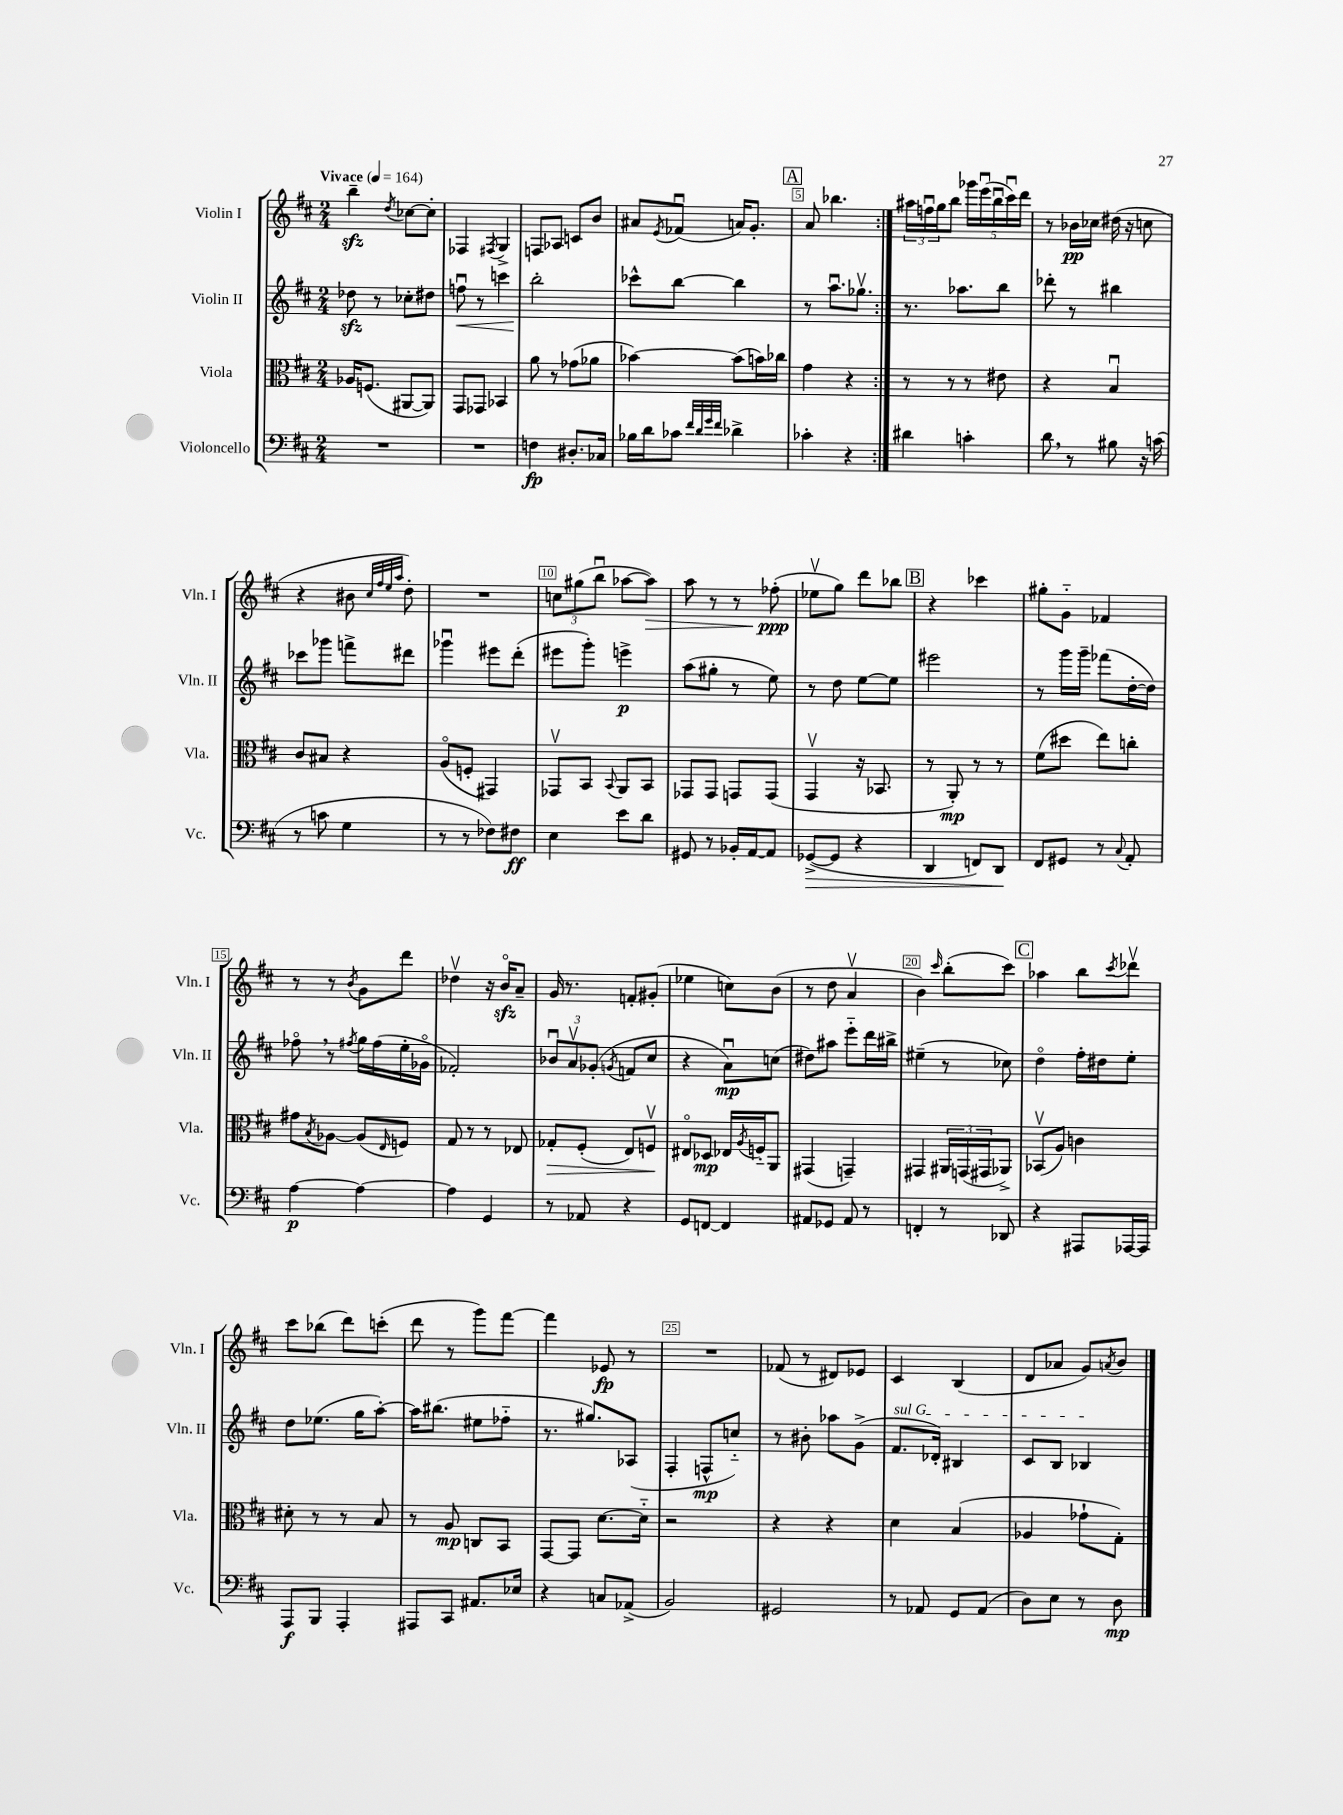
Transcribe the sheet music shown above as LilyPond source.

<<
\new StaffGroup <<
\new Staff = "s0" \with { instrumentName = "Violin I" shortInstrumentName = "Vln. I" } {
    \clef treble \key d \major \numericTimeSignature \time 2/4 \tempo "Vivace" 4 = 164
    \repeat volta 2 { b''4--\sfz \acciaccatura { d''8 } ces''8~ ces''8-. |
    fes4 \acciaccatura { fis8 } g4-> |
    f8 aes8 c'8 b'8 |
    ais'8 \acciaccatura { e'8 } fes'8\downbow( a'16) g'8.-. |
    \mark \markup { \box "A" } a'8 bes''4. | }
    \tuplet 3/2 { ais''16 f''16\downbow g''16 } b''8 \tuplet 5/4 { ges'''16 e'''16\downbow( b''16\downbow cis'''16\downbow) d'''16 } |
    r8 bes'16\pp ces''16 dis''16( r16 c''8 |
    r4 bis'8 \grace { cis''32 fis''32 e''32 a''32 } d''8-.) |
    R2 |
    \tuplet 3/2 { c''8 gis''8( b''8\downbow } aes''8~ aes''8\>) |
    a''8 r8 r8 fes''8-.\ppp\!( |
    ees''8\upbow g''8) d'''8 bes''8 |
    \mark \markup { \box "B" } r4 ces'''4 |
    gis''8-. g'8-_ fes'4 |
    r8 r8 \acciaccatura { b'8 } g'8 d'''8 |
    des''4\upbow r16 b'16\flageolet\sfz a'8-- |
    g'16 r8. f'8-. gis'8-.( |
    ees''4 c''8) b'8( |
    r8 d''8 a'4\upbow |
    b'4) \grace { cis'''16 } b''8-.( cis'''8) |
    \mark \markup { \box "C" } aes''4 b''8 \acciaccatura { cis'''8 } des'''8\upbow |
    cis'''8 bes''8( d'''8) c'''8-.( |
    d'''8 r8 g'''8) fis'''8~ |
    fis'''4 ees'8\fp r8 |
    R2 |
    fes'8( r8 dis'8) ees'8 |
    cis'4 b4( |
    d'8 aes'8 g'8) \acciaccatura { a'8 } b'8 \bar "|." |
}
\new Staff = "s1" \with { instrumentName = "Violin II" shortInstrumentName = "Vln. II" } {
    \clef treble \key d \major \numericTimeSignature \time 2/4
    \repeat volta 2 { des''8\sfz r8 ces''8-. dis''8 |
    f''8\downbow\< r8 c'''4 |
    b''2-.\! |
    ces'''8-^ b''8~ b''4 |
    \mark \markup { \box "A" } r8 a''8.\downbow ges''8.\upbow | }
    r8. aes''8. b''8 |
    des'''8-. r8 bis''4 |
    ces'''8 ges'''8 f'''8-> dis'''8 |
    ges'''4\downbow eis'''8 d'''8-.( |
    eis'''8 g'''8-.) e'''4->\p |
    a''8( gis''8-. r8 e''8) |
    r8 d''8 e''8~ e''8 |
    \mark \markup { \box "B" } eis'''2 |
    r8 g'''16 g'''16-- fes'''8( d''16~-. d''16) |
    fes''8\flageolet \breathe r8 \acciaccatura { fis''8 } g''16 fis''16( e''16-. ges'16\flageolet |
    fes'2-.) |
    \tuplet 3/2 { bes'8\downbow a'8\upbow ges'8-.( } \acciaccatura { g'8 } f'8 cis''8 |
    r4 a'8\downbow\mp) c''8( |
    dis''8) ais''8 e'''8-_ d'''16 bis''16-> |
    eis''4--( r8 ces''8) |
    \mark \markup { \box "C" } d''4\flageolet fis''16-. dis''16 e''8-. |
    d''8 ees''8.( g''16 a''8~-.) |
    a''16 bis''8.( eis''8 fes''8-_ |
    r8. gis''8.) aes8( |
    fis4-. f8-^\mp c''8-_) |
    r8 bis'8-. aes''8 g'8->( |
    \once \override TextSpanner.bound-details.left.text = \markup { \italic "sul G" } fis'8.\startTextSpan des'16-.) bis4 |
    cis'8 b8 bes4\stopTextSpan \bar "|." |
}
\new Staff = "s2" \with { instrumentName = "Viola" shortInstrumentName = "Vla." } {
    \clef alto \key d \major \numericTimeSignature \time 2/4
    \repeat volta 2 { aes16 f8.( ais,8~ ais,8) |
    g,8 ges,8 bes,4 |
    a'8 r8 ges'8( aes'8 |
    bes'4~) bes'8( b'16) ces''16 |
    \mark \markup { \box "A" } g'4 r4 | }
    r8 r8 r8 eis'8 |
    r4 b4\downbow |
    cis'8 bis8 r4 |
    a8\flageolet( f8-. gis,4) |
    ges,8\upbow b,8 \appoggiatura { b,8 } a,8 b,8 |
    ges,8 ges,8 g,8 g,8( |
    g,4\upbow r16 bes,8. |
    \mark \markup { \box "B" } r8 a,8-.\mp) r8 r8 |
    fis'8( dis''8 e''8) c''8-. |
    gis'8 \acciaccatura { b8 } aes8~ aes8( \grace { e16 } f8) |
    g8 r8 r8 ees8 |
    ges8-.\> fis8-.( e8) f8\upbow\! |
    eis8\flageolet des8\mp ees16 \acciaccatura { a8 } f16-_ a,8 |
    gis,4( g,4--) |
    gis,4 \tuplet 3/2 { ais,16 g,16( gis,16 } aes,8->) |
    \mark \markup { \box "C" } bes,8\upbow( a8) c'4 |
    dis'8-. r8 r8 b8 |
    r8 a8\mp c8 b,8 |
    g,8~ g,8 d'8.~ d'16-_ |
    r2 |
    r4 r4 |
    d'4 b4( |
    aes4 ges'8-! g8-.) \bar "|." |
}
\new Staff = "s3" \with { instrumentName = "Violoncello" shortInstrumentName = "Vc." } {
    \clef bass \key d \major \numericTimeSignature \time 2/4
    \repeat volta 2 { R2 |
    R2 |
    f4\fp dis8.-. ces16 |
    bes16 d'16 ces'8 \grace { fis'32 d'32 g'32 fis'32 } des'4-> |
    \mark \markup { \box "A" } ces'4-. r4 | }
    dis'4 c'4-. |
    d'8 \breathe r8 bis8 r16 c'16( |
    r8 c'8 g4 |
    r8 r8 fes8) fis8\ff |
    e4 e'8 d'8 |
    gis,8 r8 bes,16-. a,16~ a,8 |
    ges,8~->\>( ges,8 r4 |
    \mark \markup { \box "B" } d,4 f,8) d,8\! |
    fis,8 gis,8 r8 \appoggiatura { cis8 } a,8-. |
    a4~\p a4~ |
    a4 g,4 |
    r8 aes,8 r4 |
    g,8 f,8~ f,4 |
    ais,8 ges,8 ais,8 r8 |
    f,4-. r8 des,8 |
    \mark \markup { \box "C" } r4 ais,,8 aes,,16~ aes,,16 |
    a,,8\f b,,8 a,,4-. |
    ais,,8 cis,8 ais,8. ees16 |
    r4 c8 aes,8->( |
    b,2) |
    gis,2 |
    r8 aes,8 g,8 aes,8( |
    d8) e8 r8 d8\mp \bar "|." |
}
>>
>>
\layout { \context { \Score \override BarNumber.break-visibility = ##(#f #t #t) barNumberVisibility = #(every-nth-bar-number-visible 5) \override BarNumber.stencil = #(make-stencil-boxer 0.1 0.3 ly:text-interface::print) } }
